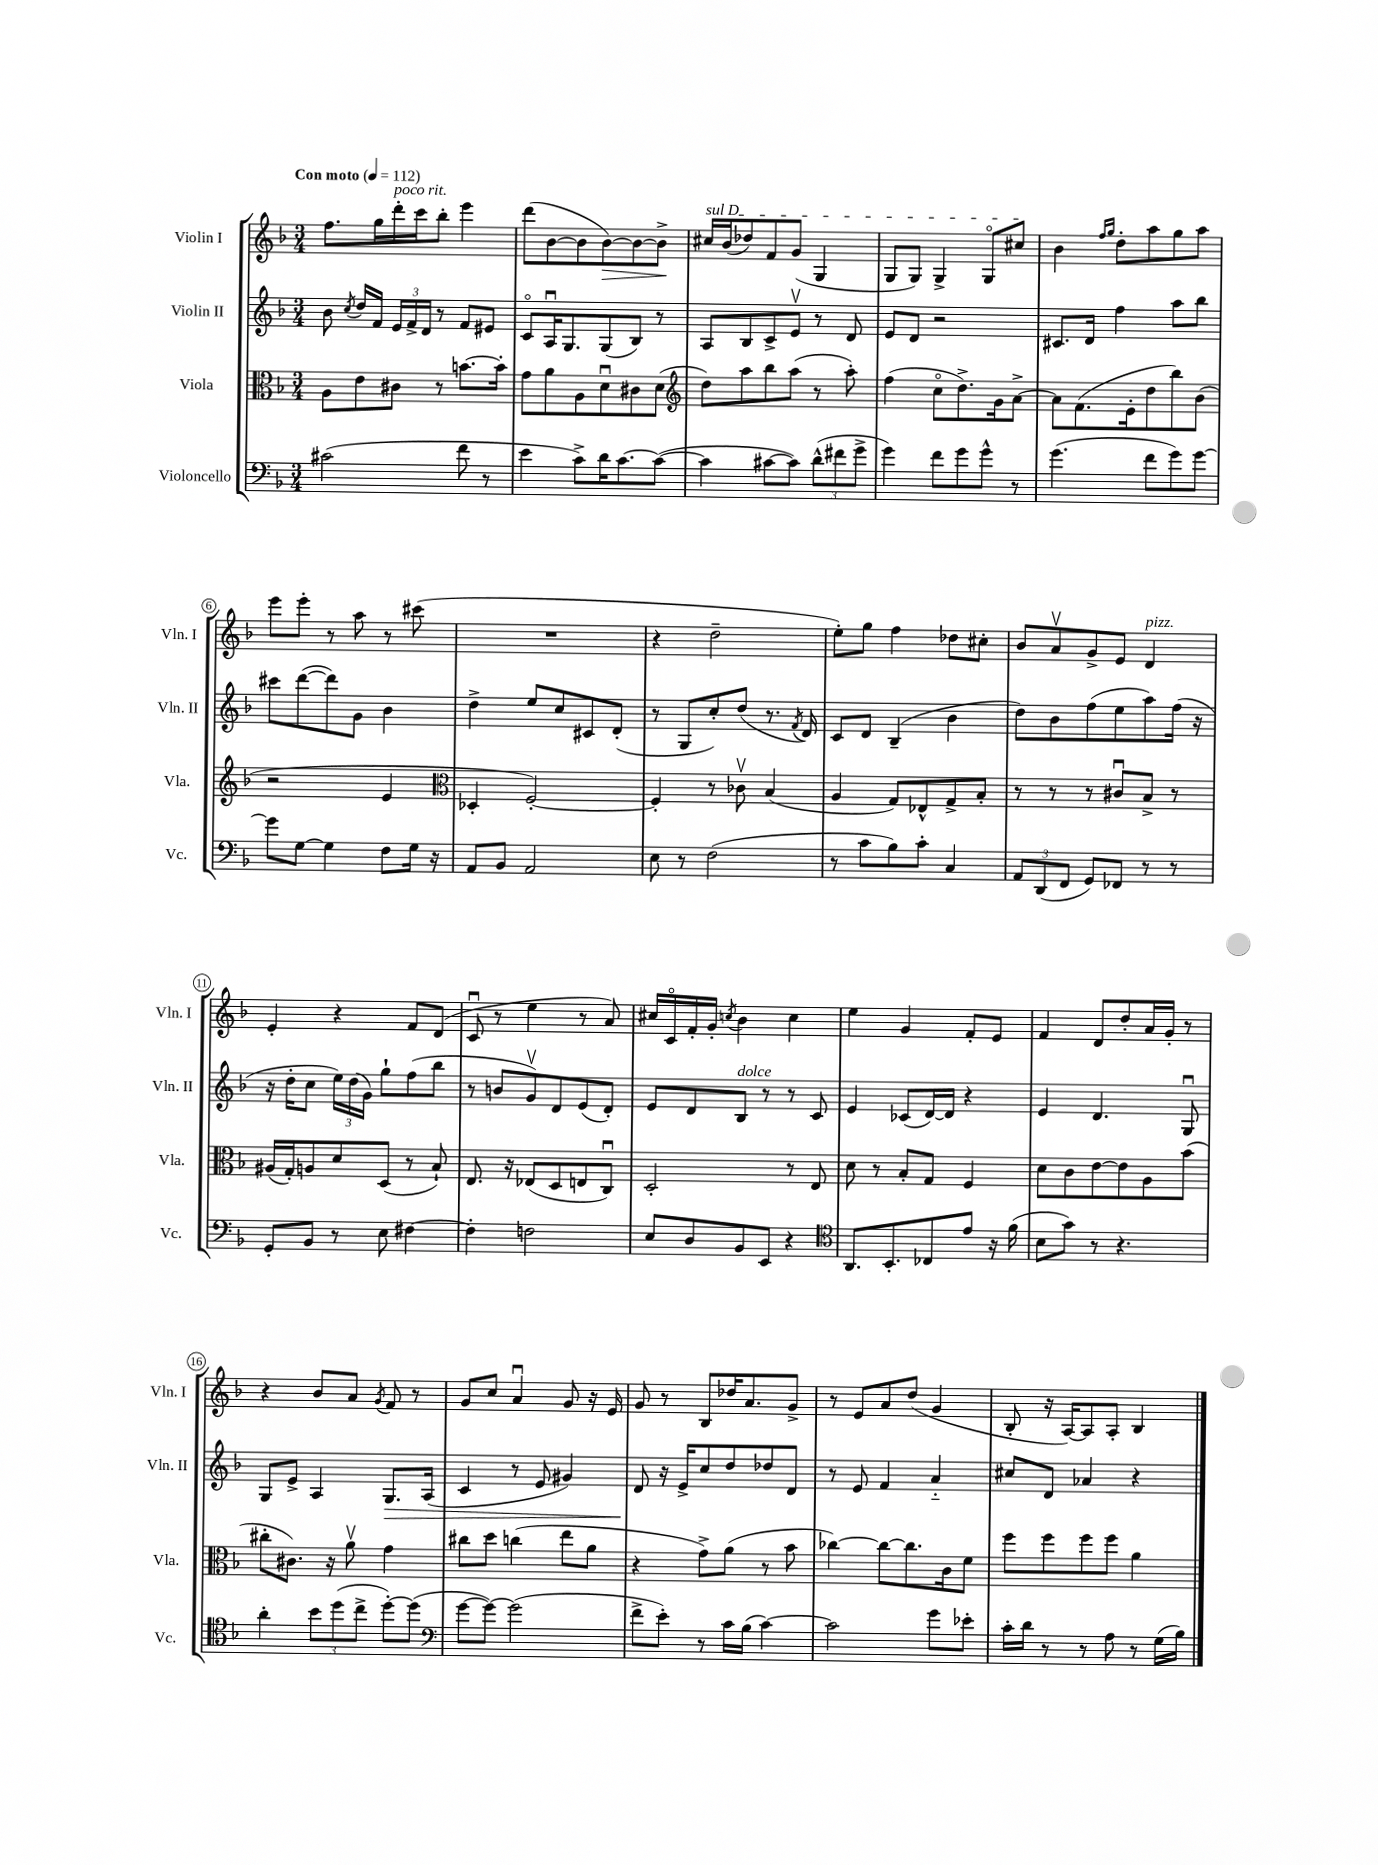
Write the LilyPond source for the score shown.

<<
\new StaffGroup <<
\new Staff = "s0" \with { instrumentName = "Violin I" shortInstrumentName = "Vln. I" } {
    \clef treble \key f \major \numericTimeSignature \time 3/4 \tempo "Con moto" 4 = 112
    \autoBeamOff f''8.[ g''16 d'''16-.^\markup { \italic "poco rit." } c'''16 bes''8]-. e'''4 |
    d'''8[( bes'8~ bes'8 bes'8~\>) bes'8~ bes'8]->\! |
    \once \override TextSpanner.bound-details.left.text = \markup { \italic "sul D" } cis''16[\startTextSpan bes'16( des''8) f'8 g'8]( g4 |
    g8[ g8]) g4-> g8[\flageolet cis''8]\stopTextSpan |
    bes'4 \grace { f''16[ g''16] } d''8[-. a''8 g''8 a''8] |
    e'''8[ e'''8]-. r8 a''8 r8 cis'''8( |
    R2. |
    r4 d''2-- |
    e''8[-.) g''8] f''4 des''8[ cis''8]-. |
    bes'8[ a'8\upbow g'8-> e'8] d'4^\markup { \italic "pizz." } |
    e'4-. r4 f'8[ d'8]( |
    c'8\downbow r8 e''4 r8 a'8) |
    cis''16[ c'16\flageolet f'16-. g'16]-. \acciaccatura { c''8 } bes'4 c''4 |
    e''4 g'4 f'8[-. e'8] |
    f'4 d'8[ d''8-. a'16 g'16]-. r8 |
    r4 bes'8[ a'8] \acciaccatura { g'8 } f'8 r8 |
    g'8[ c''8] a'4\downbow g'8 r16 e'16 |
    g'8 r8 bes8[ des''16 a'8. g'8]-> |
    r8 e'8[ a'8 d''8]( g'4 |
    bes8-. r16 a16[~) a8 a8]-. bes4 \bar "|." |
}
\new Staff = "s1" \with { instrumentName = "Violin II" shortInstrumentName = "Vln. II" } {
    \clef treble \key f \major \numericTimeSignature \time 3/4
    \autoBeamOff bes'8 \acciaccatura { c''8 } d''16[ f'16] \tuplet 3/2 { e'16[ f'16-> d'16] } r8 f'8[ eis'8] |
    c'8[\flageolet a16\downbow g8. g8( bes8]) r8 |
    a8[ bes8 c'8-> e'8]\upbow r8 d'8 |
    e'8[ d'8] r2 |
    cis'8.[ d'16] f''4 a''8[ bes''8] |
    cis'''8[ d'''8~( d'''8) g'8] bes'4 |
    d''4-> e''8[ c''8 cis'8 d'8]-.( |
    r8 g8[ c''8-.) d''8]( r8. \acciaccatura { f'8 } d'16) |
    c'8[ d'8] bes4--( bes'4 |
    d''8[) bes'8 f''8( e''8 a''8) f''16]( r16 |
    r16 d''16[-. c''8] \tuplet 3/2 { e''16[) d''16( g'16]) } g''8[-! f''8( bes''8] |
    r8 b'8[ g'8\upbow) d'8 e'8( d'8]-.) |
    e'8[ d'8 bes8]^\markup { \italic "dolce" } r8 r8 c'8 |
    e'4 ces'8[( d'16~) d'16] r4 |
    e'4 d'4. g8\downbow |
    g8[ e'8]-> a4 g8.[\> a16]( |
    c'4 r8 e'8 gis'4) |
    d'8\! r16 e'16[-> c''8 d''8 des''8 d'8] |
    r8 e'8 f'4 a'4-_ |
    cis''8[ d'8] aes'4 r4 \bar "|." |
}
\new Staff = "s2" \with { instrumentName = "Viola" shortInstrumentName = "Vla." } {
    \clef alto \key f \major \numericTimeSignature \time 3/4
    \autoBeamOff a8[ e'8 cis'8] r8 b'8.[~ b'16]-. |
    g'8[ a'8 a8 d'8\downbow cis'8 d'8]( |
    \clef treble d''8[) a''8 bes''8 a''8]( r8 a''8-.) |
    f''4( c''8[\flageolet d''8.->) g'16 a'8]~-> |
    a'8[ f'8.( e'16-. d''8 bes''8) bes'8]( |
    r2 e'4 |
    \clef alto des4-. f2~-.) |
    f4-. r8 ces'8\upbow bes4( |
    a4 g8[) ees8-^ g8-> bes8]-. |
    r8 r8 r8 cis'8[\downbow bes8]-> r8 |
    ais16[( g16-.) a8 d'8 d8]( r8 bes8-!) |
    e8. r16 ees8[( d8 e8 c8]\downbow) |
    d2-. r8 e8 |
    d'8 r8 bes8[-. g8] f4 |
    d'8[ c'8 e'8~ e'8 a8 bes'8]( |
    cis''8[-. cis'8.]) r16 a'8\upbow g'4 |
    cis''8[ d''8] c''4( e''8[ a'8] |
    r4 g'8[->) a'8]( r8 bes'8 |
    ces''4~) ces''8[~ ces''8. c'16 f'8] |
    f''8[ f''8 f''8 f''8] a'4 \bar "|." |
}
\new Staff = "s3" \with { instrumentName = "Violoncello" shortInstrumentName = "Vc." } {
    \clef bass \key f \major \numericTimeSignature \time 3/4
    \autoBeamOff cis'2( f'8 r8 |
    e'4 c'8[->) d'16 c'8.~ c'8]~( |
    c'4 cis'8[~ cis'8]) \tuplet 3/2 { d'8[-^( fis'8 g'8]-> } |
    g'4) f'8[ g'8 g'8]-^ r8 |
    g'4.( f'8[ g'8) g'8]~ |
    g'8[ g8]~ g4 f8[ g16] r16 |
    a,8[ bes,8] a,2 |
    e8 r8 f2( |
    r8 c'8[ bes8) c'8]-. c4 |
    \tuplet 3/2 { a,8[ d,8( f,8] } g,8[) fes,8] r8 r8 |
    g,8[-. bes,8] r8 e8 fis4~ |
    fis4-. f2 |
    e8[ d8 bes,8 e,8] r4 |
    \clef tenor a,8.[ bes,8.-. ces8 e'8] r16 f'16( |
    bes8[ g'8]) r8 r4. |
    a'4-. \tuplet 3/2 { bes'8[ d''8( c''8]-> } d''8[~-.) d''8]( |
    \clef bass g'8[~ g'8]~) g'2( |
    f'8[-> e'8]-.) r8 c'16[ bes16]( c'4~) |
    c'2 g'8[ ees'8]-. |
    c'16[-. d'16] r8 r8 a8 r8 g16[( bes16]) \bar "|." |
}
>>
>>
\layout { \context { \Score \override BarNumber.stencil = #(make-stencil-circler 0.1 0.3 ly:text-interface::print) } }
